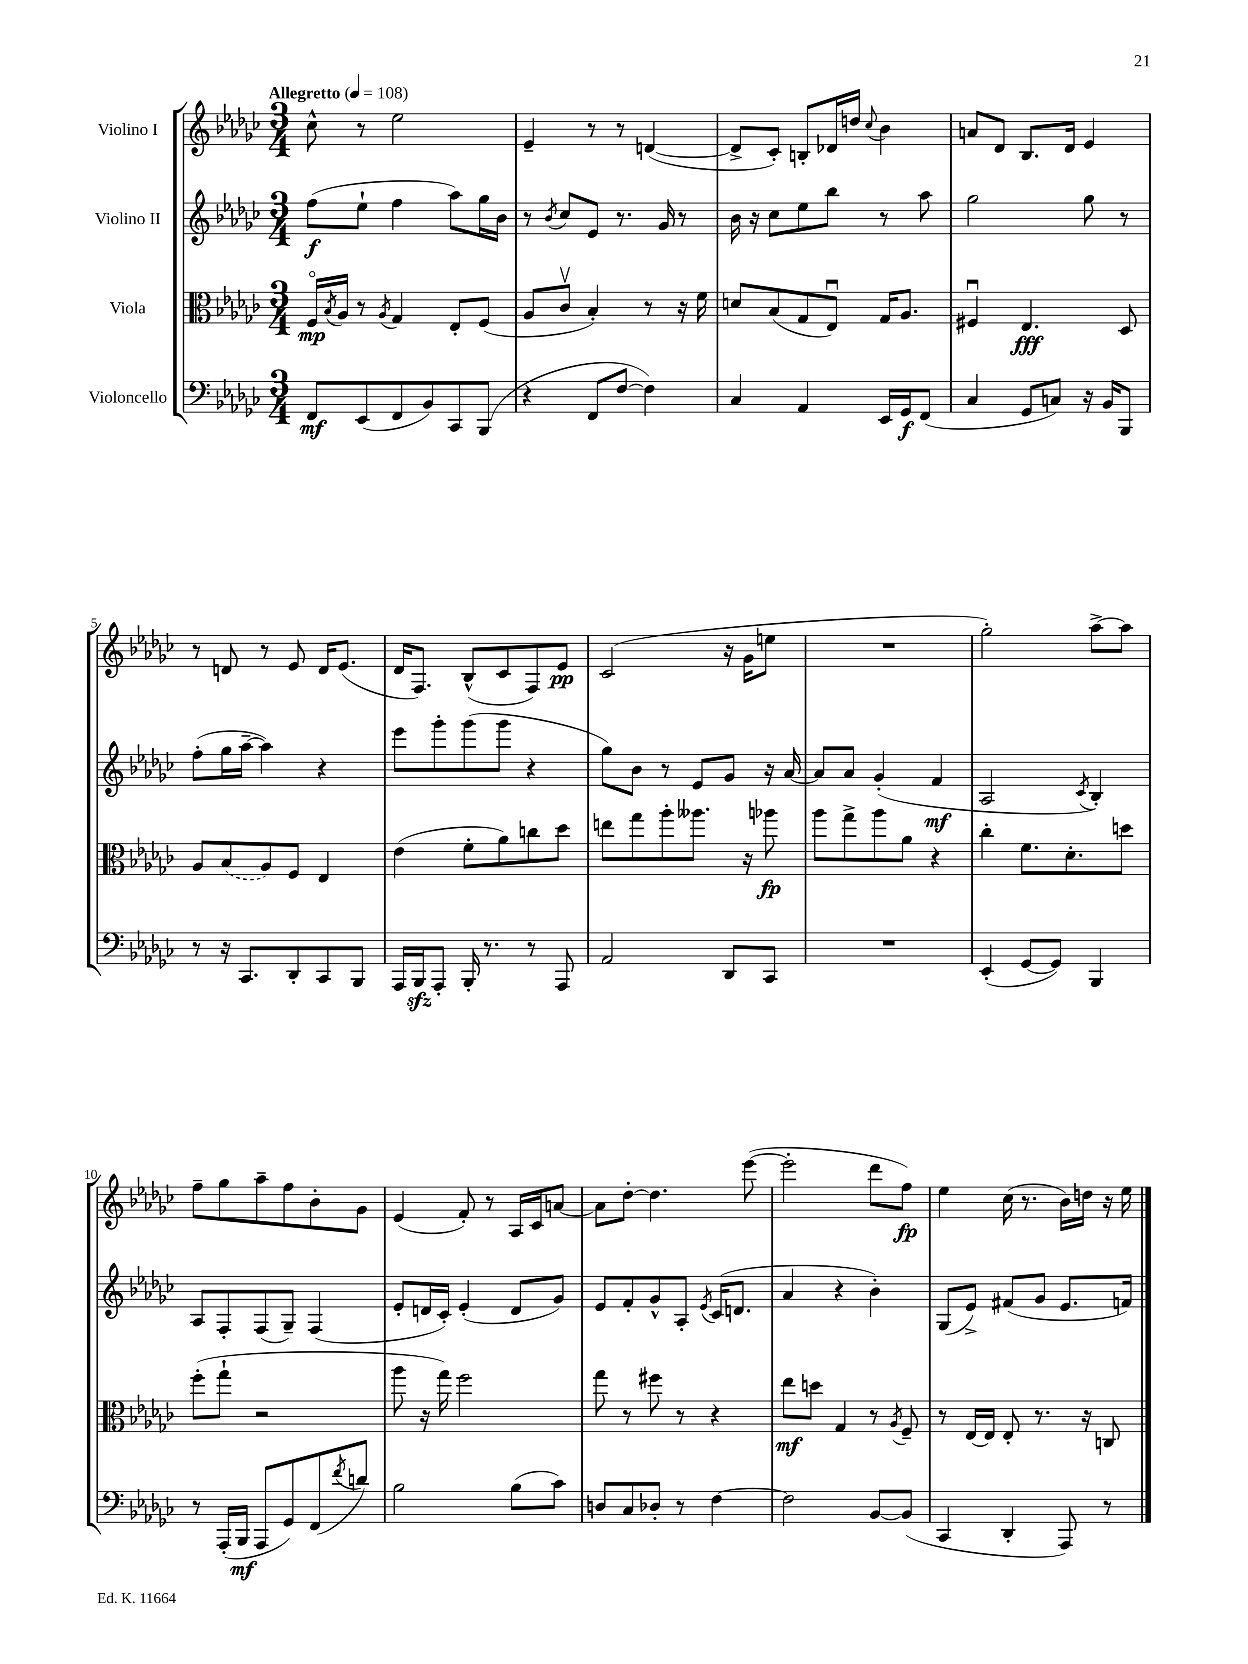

**kern	**dynam	**kern	**dynam	**kern	**dynam	**kern	**dynam
*part4	*part4	*part3	*part3	*part2	*part2	*part1	*part1
*staff4	*staff4	*staff3	*staff3	*staff2	*staff2	*staff1	*staff1
*I"Violoncello	*	*I"Viola	*	*I"Violino II	*	*I"Violino I	*
*clefF4	*	*clefC3	*	*clefG2	*	*clefG2	*
*k[b-e-a-d-g-c-]	*	*k[b-e-a-d-g-c-]	*	*k[b-e-a-d-g-c-]	*	*k[b-e-a-d-g-c-]	*
*M3/4	*	*M3/4	*	*M3/4	*	*M3/4	*
*MM108	*	*MM108	*	*MM108	*	*MM108	*
=1	=1	=1	=1	=1	=1	=1	=1
!	!	!	!	!	!	!LO:TX:a:B:t=Allegretto	!
8FF/L	mf	16F/LL	mp	(8ff\L	f	8cc-^^\	.
.	.	8qB-/	.	.	.	.	.
.	.	16A-/JJ	.	.	.	.	.
(8EE-/	.	8r	.	8ee-`\J	.	8r	.
.	.	8qA-/	.	.	.	.	.
8FF/	.	4G-/	.	4ff\	.	2ee-\	.
8BB-/)	.	.	.	.	.	.	.
8CC-/	.	8E-'/L	.	8aa-\L)	.	.	.
(8BBB-/J	.	(8F/J	.	16gg-\L	.	.	.
.	.	.	.	16b-\JJ	.	.	.
=2	=2	=2	=2	=2	=2	=2	=2
4r	.	8A-/L	.	8r	.	4e-~/	.
.	.	.	.	8qb-/	.	.	.
.	.	8c-v/J	.	8cc-/L	.	.	.
8FF/L	.	4B-'/)	.	8e-/J	.	8r	.
[8F/J	.	.	.	8.r	.	8r	.
4F\])	.	8r	.	.	.	([4dn/	.
.	.	.	.	16g-/	.	.	.
.	.	16r	.	8r	.	.	.
.	.	16f\	.	.	.	.	.
=3	=3	=3	=3	=3	=3	=3	=3
4C-/	.	8dn/L	.	16b-\	.	8d^/L]	.
.	.	.	.	16r	.	.	.
.	.	(8B-/	.	8cc-\L	.	8c-'/J)	.
4AA-/	.	8G-/	.	8ee-\	.	8Bn'/L	.
.	.	8E-u/J)	.	8bb-\J	.	16d-X/L	.
.	.	.	.	.	.	16ddn/JJ	.
.	.	.	.	.	.	8qqcc-/	.
16EE-/LL	.	16G-/KL	.	8r	.	4b-\	.
16GG-/J	f	8.A-/J	.	.	.	.	.
(8FF/J	.	.	.	8aa-\	.	.	.
=4	=4	=4	=4	=4	=4	=4	=4
4C-/	.	4F#Xu/	.	2gg-\	.	8an/L	.
.	.	.	.	.	.	8d-/J	.
8GG-/L	.	4.E-/	fff	.	.	8.B-/L	.
8Cn/J)	.	.	.	.	.	.	.
.	.	.	.	.	.	16d-/Jk	.
16r	.	.	.	8gg-\	.	4e-/	.
16BB-/KL	.	.	.	.	.	.	.
8BBB-/J	.	8D-/	.	8r	.	.	.
!!LO:LB:g=z
=5	=5	=5	=5	=5	=5	=5	=5
8r	.	8A-/L	.	(8ff'\L	.	8r	.
16r	.	(8B-/	.	16gg-\L	.	8dn/	.
8.CC-/L	.	.	.	[16aa-~\JJ	.	.	.
.	.	8A-/)	.	4aa-\])	.	8r	.
8DD-'/	.	8F/J	.	.	.	8e-/	.
8CC-/	.	4E-/	.	4r	.	16d/KL	.
.	.	.	.	.	.	(8.e-/J	.
8BBB-/J	.	.	.	.	.	.	.
=6	=6	=6	=6	=6	=6	=6	=6
16AAA-/LL	.	(4e-\	.	8eee-\L	.	16d-/KL	.
16BBB-zz/J	.	.	.	.	.	8.F/J)	.
8AAA-'/J	.	.	.	8ggg-'\	.	.	.
16BBB-'/	.	8f'\L	.	(8ggg-\	.	(8B-^^/L	.
8.r	.	.	.	.	.	.	.
.	.	8a-\)	.	8ggg-\J	.	8c-/	.
8r	.	8ccn\	.	4r	.	8F/)	.
8AAA-/	.	8dd-\J	.	.	.	8e-/J	pp
=7	=7	=7	=7	=7	=7	=7	=7
2AA-/	.	8een\L	.	8gg-\L)	.	(2c-/	.
.	.	8gg-\	.	8b-\J	.	.	.
.	.	8aa-'\	.	8r	.	.	.
.	.	8.aa--X\J	.	8e-/L	.	.	.
8DD-/L	.	.	.	8g-/J	.	16r	.
.	.	16r	.	.	.	16g-\KL	.
8CC-/J	.	8aa-X\	fp	16r	.	8een\J	.
.	.	.	.	[16a-/	.	.	.
=8	=8	=8	=8	=8	=8	=8	=8
2.r	.	8aa-\L	.	8a-/L]	.	2.r	.
.	.	8gg-^\	.	8a-/J	.	.	.
.	.	8aa-\	.	(4g-'/	.	.	.
.	.	8a-\J	.	.	.	.	.
.	.	4r	.	4f/	mf	.	.
=9	=9	=9	=9	=9	=9	=9	=9
(4EE-'/	.	4cc-'\	.	2A-/	.	2gg-'\)	.
[8GG-/L	.	8.f\L	.	.	.	.	.
8GG-/J])	.	.	.	.	.	.	.
.	.	8.d-'\	.	.	.	.	.
.	.	.	.	8qc-/	.	.	.
4BBB-/	.	.	.	4B-'/)	.	[8aa-^\L	.
.	.	8ddn\J	.	.	.	8aa-\J]	.
!!LO:LB:g=z
=10	=10	=10	=10	=10	=10	=10	=10
8r	.	(8ff'\L	.	8A-/L	.	8ff~\L	.
(16AAA-'/LL	.	8gg-`\J	.	8F'/	.	8gg-\	.
16BBB-/JJ	mf	.	.	.	.	.	.
8AAA-/L	.	2r	.	(8F/	.	8aa-~\	.
8GG-/)	.	.	.	8G-~/J)	.	8ff\	.
(8FF/	.	.	.	(4F/	.	8b-'\	.
8qf/	.	.	.	.	.	.	.
8dn/J)	.	.	.	.	.	8g-\J	.
=11	=11	=11	=11	=11	=11	=11	=11
2B-\	.	8aa-\	.	8e-'/L	.	(4e-/	.
.	.	16r	.	16dn/L	.	.	.
.	.	16gg-\)	.	16c-'/JJ)	.	.	.
.	.	2ff\	.	(4e-'/	.	8f'/)	.
.	.	.	.	.	.	8r	.
(8B-\L	.	.	.	8d/L	.	16A-/LL	.
.	.	.	.	.	.	16c-/J	.
8c-\J)	.	.	.	8g-/J)	.	[8an/J	.
=12	=12	=12	=12	=12	=12	=12	=12
8Dn/L	.	8gg-\	.	8e-/L	.	8a\L]	.
8C-/	.	8r	.	8f'/	.	[8dd-'\J	.
8D-X'/J	.	8ff#X\	.	8g-^^/	.	4.dd-\]	.
8r	.	8r	.	8A-'/J	.	.	.
.	.	.	.	8qe-/	.	.	.
[4F\	.	4r	.	(16c-/KL	.	.	.
.	.	.	.	8.dn/J	.	.	.
.	.	.	.	.	.	([8eee-\	.
=13	=13	=13	=13	=13	=13	=13	=13
2F\]	.	8ee-\L	mf	4a-/	.	2eee-'\]	.
.	.	8ddn\J	.	.	.	.	.
.	.	4G-/	.	4r	.	.	.
[8BB-/L	.	8r	.	4b-'\)	.	8ddd-\L	.
.	.	8qA-/	.	.	.	.	.
(8BB-/J]	.	8F~/	.	.	.	8ff\J)	fp
=14	=14	=14	=14	=14	=14	=14	=14
4CC-/	.	8r	.	(8G-/L	.	4ee-\	.
.	.	[16E-/LL	.	8e-^/J)	.	.	.
.	.	16E-/JJ]	.	.	.	.	.
4DD-'/	.	8E-'/	.	(8f#X/L	.	(16cc-\	.
.	.	.	.	.	.	8.r	.
.	.	8.r	.	8g-/J	.	.	.
8AAA-/)	.	.	.	8.e-/L	.	16b-\LL)	.
.	.	16r	.	.	.	16ddn\JJ	.
8r	.	8Cn/	.	.	.	16r	.
.	.	.	.	16fn/Jk)	.	16ee-\	.
==	==	==	==	==	==	==	==
*-	*-	*-	*-	*-	*-	*-	*-
